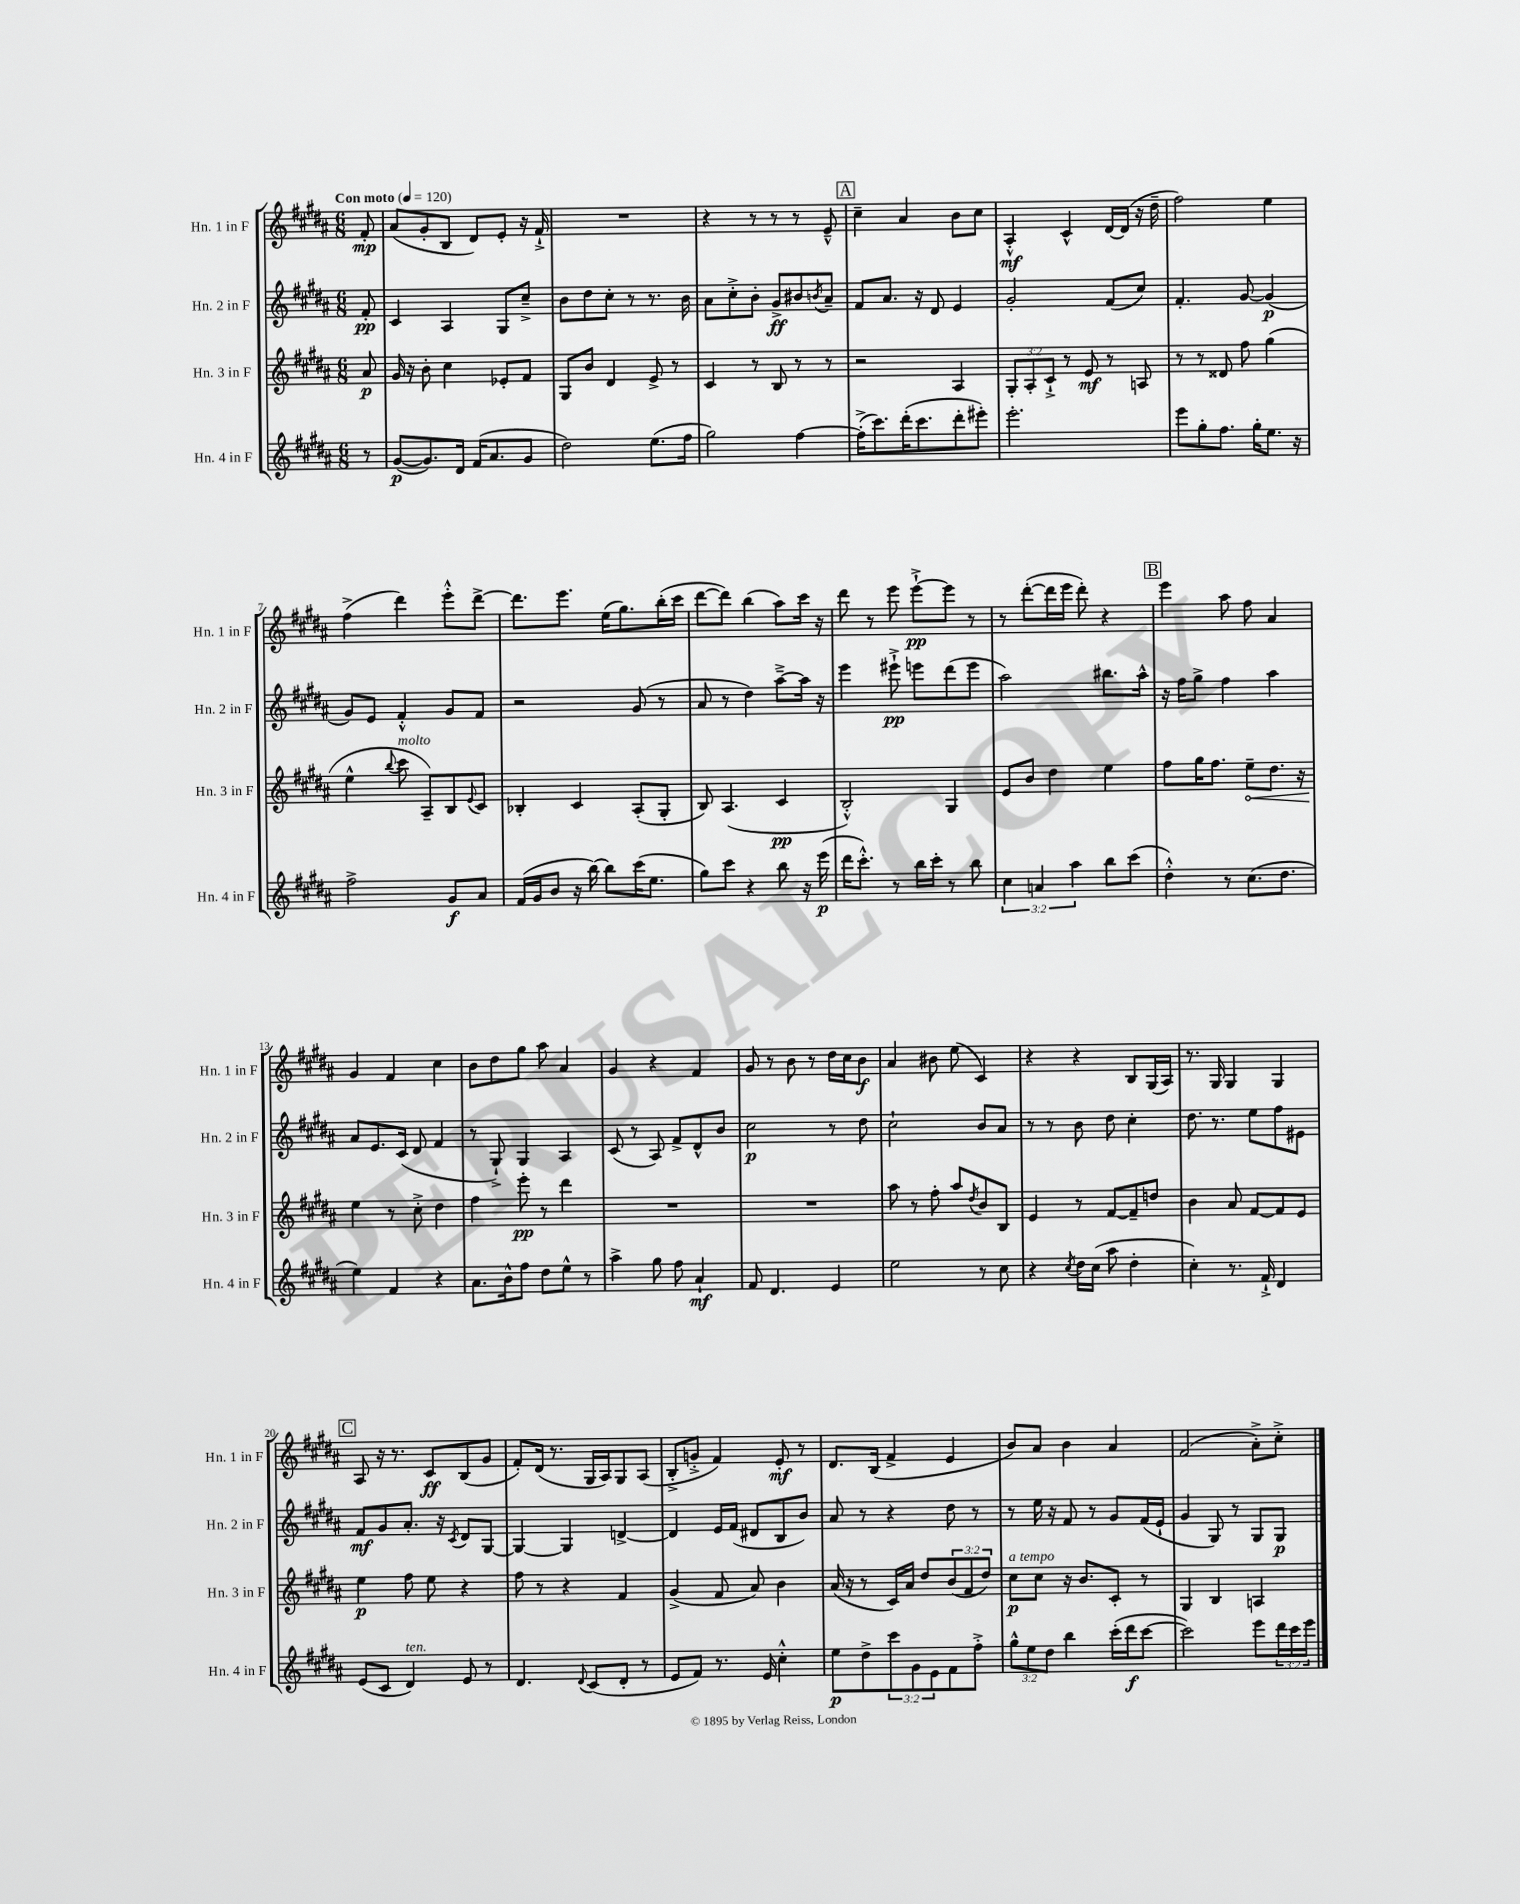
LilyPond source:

<<
\new StaffGroup <<
\new Staff = "s0" \with { instrumentName = "Hn. 1 in F" shortInstrumentName = "Hn. 1 in F" } {
    \clef treble \key b \major \numericTimeSignature \time 6/8 \partial 8 \tempo "Con moto" 4 = 120
    fis'8-.\mp |
    ais'8( gis'8-. b8 dis'8) e'8-. r16 fis'16-!-> |
    R2. |
    r4 r8 r8 r8 e'8---^ |
    \mark \markup { \box "A" } cis''4-- ais'4 b'8 cis''8 |
    ais4-.-^\mf cis'4-^ dis'16~ dis'16( r16 dis''16-- |
    fis''2) e''4 |
    fis''4->( dis'''4) e'''8-.-^ dis'''8~-> |
    dis'''8. e'''8. e''16( gis''8.) b''16-.( cis'''16 |
    dis'''8~ dis'''8) b''4( ais''8) cis'''16 r16 |
    dis'''8 r8 e'''8 e'''8~-!->\pp e'''8 r8 |
    r8 dis'''8~-.( dis'''16 e'''16 dis'''8-.) r4 |
    \mark \markup { \box "B" } e'''4 ais''8 fis''8 ais'4 |
    gis'4 fis'4 cis''4 |
    b'8 dis''8 gis''8 ais''8 ais'4 |
    gis'4 r4 fis'4 |
    gis'8 r8 b'8 r8 dis''16 cis''16 b'8\f |
    ais'4 bis'8 e''8( cis'4) |
    r4 r4 b8 gis16( ais16) |
    r8. gis16 gis4 gis4 |
    \mark \markup { \box "C" } ais8 r16 r8. cis'8\ff b8( gis'8 |
    fis'8-.) dis'16( r8. gis16 ais16) gis8 ais8( |
    b8-.-> g'8-.-> fis'4) e'8-.\mf r8 |
    dis'8. b16( fis'4-> e'4 |
    b'8) ais'8 b'4 ais'4 |
    fis'2( ais'8-.->) cis''8-.-> \bar "|." |
}
\new Staff = "s1" \with { instrumentName = "Hn. 2 in F" shortInstrumentName = "Hn. 2 in F" } {
    \clef treble \key b \major \numericTimeSignature \time 6/8 \partial 8
    fis'8-.\pp |
    cis'4 ais4 gis8 cis''8---> |
    b'8 dis''8 cis''8-. r8 r8. b'16 |
    ais'8 cis''8-.-> b'8-. gis'8->\ff bis'8 \acciaccatura { b'8 } ais'8-- |
    \mark \markup { \box "A" } fis'8 ais'8. r16 dis'8 e'4 |
    gis'2-. fis'8( cis''8) |
    fis'4.-. gis'8~ gis'4\p( |
    gis'8) e'8 fis'4-.-^ gis'8 fis'8 |
    r2 gis'8( r8 |
    ais'8 r8 dis''4) ais''8~---> ais''16 r16 |
    e'''4 eis'''8-!->\pp e'''8 dis'''8( e'''8 |
    ais''2) bis''8. ais''16-^ |
    \mark \markup { \box "B" } r16 fis''16 gis''8-> fis''4 ais''4 |
    ais'8 e'8. cis'16( dis'8 fis'4 |
    r8 gis8-!->) gis4 ais4 |
    cis'8( r8 ais8) fis'8-> dis'8-^ b'8 |
    cis''2\p r8 dis''8 |
    cis''2-! b'8 ais'8 |
    r8 r8 b'8 dis''8 cis''4-. |
    dis''8. r8. e''8 fis''8 eis'8 |
    \mark \markup { \box "C" } fis'8\mf gis'8 ais'8.-. r16 \acciaccatura { cis'8 } dis'8 gis8~ |
    gis4~ gis4 d'4~-> |
    d'4 e'16 fis'16( dis'8 b8 b'8) |
    ais'8 r8 r4 dis''8 r8 |
    r8 e''16 r16 fis'8 r8 gis'8 fis'16( e'16-! |
    gis'4 gis8) r8 gis8 gis8\p \bar "|." |
}
\new Staff = "s2" \with { instrumentName = "Hn. 3 in F" shortInstrumentName = "Hn. 3 in F" } {
    \clef treble \key b \major \numericTimeSignature \time 6/8 \override Staff.TupletNumber.text = #tuplet-number::calc-fraction-text \partial 8
    ais'8\p |
    gis'16 r16 b'8-. cis''4 ees'8-. fis'8 |
    gis8 b'8 dis'4 e'8-> r8 |
    cis'4 r8 b8 r8 r8 |
    \mark \markup { \box "A" } r2 ais4 |
    \tuplet 3/2 { gis8-. ais8-. cis'8-!-> } r8 e'8\mf r8 a8 |
    r8 r8 disis'8 fis''8 gis''4( |
    e''4-^ \appoggiatura { b''8 } cis'''8^\markup { \italic "molto" } ais8--) b8 \appoggiatura { e'8 } cis'8 |
    bes4-. cis'4 ais8-.( gis8-. |
    b8) ais4.( cis'4\pp |
    b2-.-^) gis4 |
    e'8 b'8 dis''4 e''4 |
    \mark \markup { \box "B" } fis''8 gis''16 fis''8. \once \override Hairpin.circled-tip = ##t e''8--\< dis''8. r16 |
    e''4\! r8 cis''8-.-> dis''4 |
    fis''4 e'''8-.\pp r8 dis'''4 |
    R2. |
    R2. |
    ais''8 r8 fis''8-. ais''8 \acciaccatura { dis''8 } b'8 b8 |
    e'4 r8 fis'8~ fis'8-- d''8 |
    b'4 ais'8 fis'8~ fis'8 e'8 |
    \mark \markup { \box "C" } e''4\p fis''8 e''8 r4 |
    fis''8 r8 r4 fis'4 |
    gis'4->( fis'8 ais'8) b'4 |
    ais'16( r16 r8 cis'16) ais'16 dis''8 \tuplet 3/2 { b'8( fis'8 dis''8) } |
    cis''8\p^\markup { \italic "a tempo" } cis''8 r16 b'8. cis'8-. r8 |
    gis4 b4 a4 \bar "|." |
}
\new Staff = "s3" \with { instrumentName = "Hn. 4 in F" shortInstrumentName = "Hn. 4 in F" } {
    \clef treble \key b \major \numericTimeSignature \time 6/8 \override Staff.TupletNumber.text = #tuplet-number::calc-fraction-text \partial 8
    r8 |
    gis'8~\p( gis'8.) dis'16 fis'16( ais'8. gis'8 |
    dis''2) e''8.( fis''16 |
    gis''2) fis''4~ |
    \mark \markup { \box "A" } fis''16-.->( cis'''8.) dis'''16-.( cis'''8. dis'''8-. eis'''8-.) |
    e'''2.-. |
    e'''8 gis''8-. fis''8. gis''16-. e''8. r16 |
    fis''2-> gis'8\f ais'8 |
    fis'16( gis'16 b'8 r16 b''16~) b''8 cis'''16( e''8. |
    gis''8) cis'''8 r4 b''8 r16 e'''16\p( |
    dis'''16 cis'''8.-.-^) r8 b''16 cis'''16-. r8 b''8 |
    \tuplet 3/2 { cis''4 a'4 ais''4 } b''8 cis'''8( |
    \mark \markup { \box "B" } dis''4-.-^) r8 cis''8.( dis''8. |
    e''4) fis'4 r4 |
    ais'8. b'16-^ fis''8 dis''8 e''8-^ r8 |
    ais''4-> gis''8 fis''8 ais'4-!\mf |
    fis'8 dis'4. e'4 |
    e''2 r8 cis''8 |
    r4 \acciaccatura { cis''8 } dis''16 cis''16( ais''8 dis''4-. |
    cis''4-.) r8. fis'16-!-> dis'4 |
    \mark \markup { \box "C" } e'8( cis'8 dis'4^\markup { \italic "ten." }) e'8 r8 |
    dis'4. \appoggiatura { dis'8 } cis'8( dis'8-. r8 |
    e'8 fis'8) r8. e'16 cis''4-.-^ |
    e''8\p dis''8-> \tuplet 3/2 { cis'''8 gis'8 e'8 } fis'8 fis''8-.-> |
    \tuplet 3/2 { gis''8-^ e''8 dis''8 } b''4 cis'''16-.( dis'''16\f cis'''8~ |
    cis'''2) e'''8 \tuplet 3/2 { dis'''16 cis'''16 e'''16 } \bar "|." |
}
>>
>>
